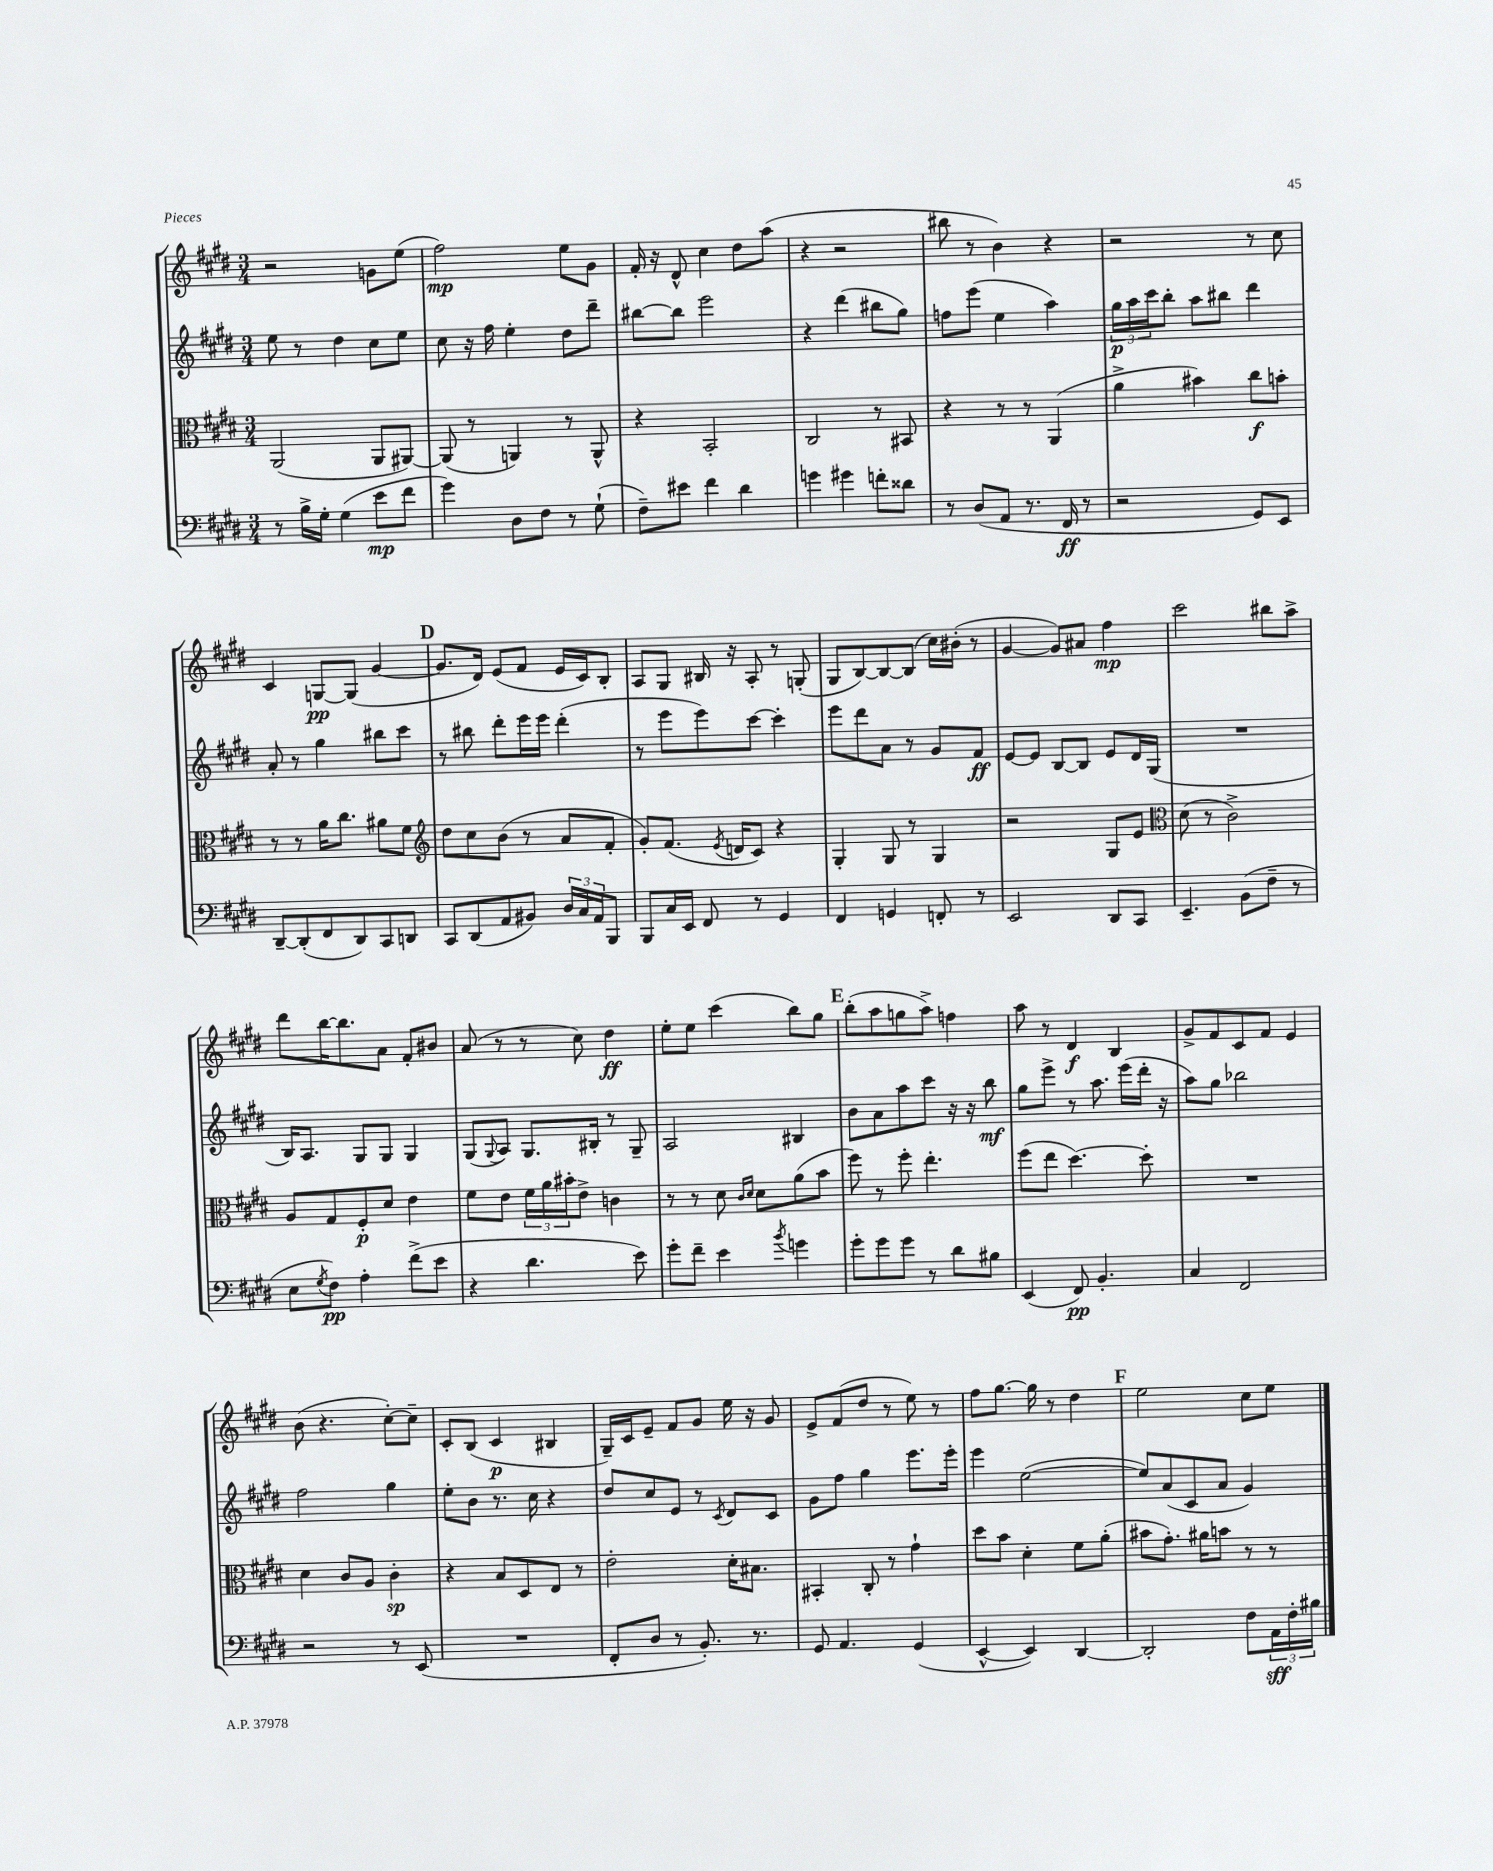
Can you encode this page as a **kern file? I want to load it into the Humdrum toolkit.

**kern	**dynam	**kern	**dynam	**kern	**dynam	**kern	**dynam
*part4	*part4	*part3	*part3	*part2	*part2	*part1	*part1
*staff4	*staff4	*staff3	*staff3	*staff2	*staff2	*staff1	*staff1
*clefF4	*	*clefC3	*	*clefG2	*	*clefG2	*
*k[f#c#g#d#]	*	*k[f#c#g#d#]	*	*k[f#c#g#d#]	*	*k[f#c#g#d#]	*
*M3/4	*	*M3/4	*	*M3/4	*	*M3/4	*
=136	=136	=136	=136	=136	=136	=136	=136
8r	.	(2AA/	.	8ee\	.	2r	.
16B^\LL	.	.	.	8r	.	.	.
16G#'\JJ	.	.	.	.	.	.	.
(4G#\	.	.	.	4dd#\	.	.	.
8e\L	mp	8AA/L	.	8cc#\L	.	8gn\L	.
8f#\J	.	[8AA#X/J)	.	8ee\J	.	(8ee\J	.
=137	=137	=137	=137	=137	=137	=137	=137
4g#\)	.	(8AA#/]	.	8cc#\	.	2ff#\)	mp
.	.	8r	.	16r	.	.	.
.	.	.	.	16ff#\	.	.	.
8D#\L	.	4AAn/)	.	4ee'\	.	.	.
8F#\J	.	.	.	.	.	.	.
8r	.	8r	.	8dd#\L	.	8ee\L	.
(8G#`\	.	8AA^^/	.	8ddd#~\J	.	8g#\J	.
=138	=138	=138	=138	=138	=138	=138	=138
8F#~\L)	.	4r	.	[8bb#X\L	.	16f#'/	.
.	.	.	.	.	.	16r	.
8e#X\J	.	.	.	8bb#\J]	.	8d#^^/	.
4f#\	.	2BB'/	.	2eee\	.	4cc#\	.
4d#\	.	.	.	.	.	8dd#\L	.
.	.	.	.	.	.	(8aa\J	.
=139	=139	=139	=139	=139	=139	=139	=139
4gn\	.	2C#/	.	4r	.	4r	.
4g#X\	.	.	.	(4ddd#\	.	2r	.
8fn'\L	.	8r	.	8bb#X\L	.	.	.
8d##X\J	.	8BB#X/	.	8gg#\J)	.	.	.
=140	=140	=140	=140	=140	=140	=140	=140
8r	.	4r	.	8ffn\L	.	8bb#X\	.
(8D#/L	.	.	.	(8eee\J	.	8r	.
8AA/J	.	8r	.	4ee\	.	4b\)	.
8.r	.	8r	.	.	.	.	.
.	.	(4AA/	.	4aa\)	.	4r	.
16FF#/	ff	.	.	.	.	.	.
8r	.	.	.	.	.	.	.
=141	=141	=141	=141	=141	=141	=141	=141
2r	.	4a^\	.	24gg#\LL	p	2r	.
.	.	.	.	24aa\	.	.	.
.	.	.	.	24ccc#\J	.	.	.
.	.	.	.	8bb'\J	.	.	.
.	.	4b#X\)	.	8aa\L	.	.	.
.	.	.	.	8bb#X\J	.	.	.
8GG#/L)	.	8cc#\L	f	4ddd#\	.	8r	.
8EE/J	.	8bn'\J	.	.	.	8cc#\	.
!!LO:LB:g=z
=142	=142	=142	=142	=142	=142	=142	=142
[8DD#~/L	.	8r	.	8a'/	.	4c#/	.
(8DD#'/]	.	8r	.	8r	.	.	.
8FF#/	.	16a\KL	.	4gg#\	.	[8Gn/L	pp
.	.	8.cc#\J	.	.	.	.	.
8DD#/)	.	.	.	.	.	(8G/J]	.
8CC#/	.	8a#X\L	.	8bb#X\L	.	[4g#/	.
8DDn/J	.	8f#\J	.	8ccc#\J	.	.	.
!!LO:REH:place=s1:t=D
=143	=143	=143	=143	=143	=143	=143	=143
*	*	*clefG2	*	*	*	*	*
8CC#/L	.	8dd#\L	.	8r	.	8.g#/L]	.
(8DD#/	.	8cc#\	.	8bb#X\	.	.	.
.	.	.	.	.	.	16d#/Jk)	.
8AA/	.	(8b\J	.	8ddd#'\L	.	(8e/L	.
8BB#X/J)	.	8r	.	16eee\L	.	8f#/J	.
.	.	.	.	16eee\JJ	.	.	.
24D#/LL	.	8a/L	.	(4ddd#'\	.	16e/LL	.
24C#/	.	.	.	.	.	.	.
.	.	.	.	.	.	16c#/J)	.
24AA/J	.	.	.	.	.	.	.
8BBB/J	.	8f#'/J	.	.	.	8B'/J	.
=144	=144	=144	=144	=144	=144	=144	=144
8BBB/L	.	8g#'/L)	.	8r	.	8A/L	.
16C#/L	.	(8.f#/J	.	8eee\L	.	8G#/J	.
16EE/JJ	.	.	.	.	.	.	.
8FF#/	.	.	.	8eee\)	.	16B#X/	.
.	.	8qe/	.	.	.	.	.
.	.	16dn/KL	.	.	.	16r	.
8r	.	8c#/J)	.	[8ccc#\J	.	8A'/	.
4GG#/	.	4r	.	4ccc#'\]	.	8r	.
.	.	.	.	.	.	(8Gn'/	.
=145	=145	=145	=145	=145	=145	=145	=145
4FF#/	.	4G#'/	.	8eee\L	.	8G#/L	.
.	.	.	.	8ddd#\	.	[8B/)	.
4GGn/	.	8G#/	.	8a\J	.	8B/_	.
.	.	8r	.	8r	.	(8B/J]	.
8FFn'/	.	4G#/	.	8g#/L	.	16cc#\LL)	.
.	.	.	.	.	.	(16b#X'\JJ	.
8r	.	.	.	8f#/J	ff	8r	.
=146	=146	=146	=146	=146	=146	=146	=146
2EE/	.	2r	.	[8e/L	.	[4g#/	.
.	.	.	.	8e/J]	.	.	.
.	.	.	.	[8B/L	.	8g#/L])	.
.	.	.	.	8B/J]	.	8a#X/J	.
8DD#/L	.	8G#/L	.	8e/L	.	4ff#\	mp
8CC#/J	.	8e/J	.	16d#/L	.	.	.
.	.	.	.	(16G#/JJ	.	.	.
=147	=147	=147	=147	=147	=147	=147	=147
*	*	*clefC3	*	*	*	*	*
4.EE~/	.	(8d#\	.	2.r	.	2ccc#\	.
.	.	8r	.	.	.	.	.
.	.	2c#^\)	.	.	.	.	.
(8BB\L	.	.	.	.	.	.	.
8F#~\J	.	.	.	.	.	8bb#X\L	.
8r	.	.	.	.	.	8aa^\J	.
!!LO:LB:g=z
=148	=148	=148	=148	=148	=148	=148	=148
8E\L	.	8A/L	.	16B/KL)	.	8ddd#\L	.
.	.	.	.	8.A/J	.	.	.
8qG#/	.	.	.	.	.	.	.
8F#\J)	pp	8G#/	.	.	.	[16bb\K	.
.	.	.	.	.	.	8.bb\]	.
4A'\	.	8F#'/	p	8G#/L	.	.	.
.	.	8d#/J	.	8G#/J	.	8a\J	.
(8f#^\L	.	4e\	.	4G#/	.	8f#'/L	.
8e\J	.	.	.	.	.	8b#X/J	.
=149	=149	=149	=149	=149	=149	=149	=149
4r	.	8f#\L	.	(8G#/L	.	(8a/	.
.	.	.	.	8qqG#/	.	.	.
.	.	8e\J	.	8A/J)	.	8r	.
4.d#\	.	24f#\LL	.	8.G#/L	.	8r	.
.	.	24a\	.	.	.	.	.
.	.	24b#X'\J	.	.	.	.	.
.	.	8e^\J	.	.	.	8cc#\)	.
.	.	.	.	16B#X'/Jk	.	.	.
.	.	4cn\	.	8r	.	4dd#\	ff
8e\)	.	.	.	8G#~/	.	.	.
=150	=150	=150	=150	=150	=150	=150	=150
8g#'\L	.	8r	.	2A/	.	8ee'\L	.
8f#~\J	.	8r	.	.	.	8ee\J	.
4e\	.	8d#\	.	.	.	(4ccc#\	.
.	.	16qqc#/LL	.	.	.	.	.
.	.	16qqd#/JJ	.	.	.	.	.
.	.	8d#\L	.	.	.	.	.
8qb/	.	.	.	.	.	.	.
4gn\	.	(8a\	.	4B#X/	.	8bb\L)	.
.	.	8b\J	.	.	.	8gg#\J	.
!!LO:REH:place=s1:t=E
=151	=151	=151	=151	=151	=151	=151	=151
8g#'\L	.	8ff#\)	.	8b\L	.	(8bb'\L	.
8g#\	.	8r	.	8a\	.	8aa\	.
8g#\J	.	8ff#'\	.	8aa\	.	8ggn\	.
8r	.	4.ee'\	.	8ccc#\J	.	8aa^\J)	.
8d#\L	.	.	.	16r	.	4ffn\	.
.	.	.	.	16r	.	.	.
8B#X\J	.	.	.	8bb\	mf	.	.
=152	=152	=152	=152	=152	=152	=152	=152
(4EE/	.	(8ff#\L	.	8gg#\L	.	8aa\	.
.	.	8ee\J	.	8eee^\J	.	8r	.
8FF#/)	pp	[4.dd#\)	.	8r	.	4d#/	f
4.BB'/	.	.	.	8.aa\	.	.	.
.	.	.	.	.	.	4B/	.
.	.	.	.	(16eee\LL	.	.	.
.	.	8dd#'\]	.	16ddd#'\JJ	.	.	.
.	.	.	.	16r	.	.	.
=153	=153	=153	=153	=153	=153	=153	=153
4C#/	.	2.r	.	8aa\L)	.	8g#^/L	.
.	.	.	.	8gg#\J	.	8f#/	.
2FF#/	.	.	.	2bb-X\	.	8c#/	.
.	.	.	.	.	.	8f#/J	.
.	.	.	.	.	.	4e/	.
!!LO:LB:g=z
=154	=154	=154	=154	=154	=154	=154	=154
2r	.	4d#\	.	2ff#\	.	(8b\	.
.	.	.	.	.	.	4.r	.
.	.	8c#/L	.	.	.	.	.
.	.	8A/J	.	.	.	.	.
8r	.	4c#'\	sp	4gg#\	.	[8cc#'\L)	.
(8EE/	.	.	.	.	.	8cc#~\J]	.
=155	=155	=155	=155	=155	=155	=155	=155
2.r	.	4r	.	8ee'\L	.	8c#'/L	.
.	.	.	.	8b\J	.	(8B/J	.
.	.	8B/L	.	8.r	.	4c#/	p
.	.	8D#/	.	.	.	.	.
.	.	.	.	16cc#\	.	.	.
.	.	8E/J	.	4r	.	4B#X/	.
.	.	8r	.	.	.	.	.
=156	=156	=156	=156	=156	=156	=156	=156
8FF#'/L	.	2e'\	.	8dd#/L	.	16G#~/LL)	.
.	.	.	.	.	.	16c#/J	.
8D#/J	.	.	.	8cc#/	.	8e~/J	.
8r	.	.	.	8e/J	.	8f#/L	.
8.BB'/)	.	.	.	8r	.	8g#/J	.
.	.	.	.	8qc#/	.	.	.
.	.	16d#'\KL	.	8d#/L	.	16ee\	.
8.r	.	8.B#X\J	.	.	.	16r	.
.	.	.	.	8c#/J	.	8g#/	.
=157	=157	=157	=157	=157	=157	=157	=157
8GG#/	.	4BB#X'/	.	8g#\L	.	8e^/L	.
4.AA/	.	.	.	8ff#\J	.	(8f#/	.
.	.	8C#'/	.	4gg#\	.	8dd#/J	.
.	.	8r	.	.	.	8r	.
(4GG#/	.	4g#`\	.	8.eee\L	.	8ee\)	.
.	.	.	.	.	.	8r	.
.	.	.	.	16eee'\Jk	.	.	.
=158	=158	=158	=158	=158	=158	=158	=158
[4EE^^/	.	8dd#\L	.	4eee\	.	8ff#\L	.
.	.	8b\J	.	.	.	[8.gg#\J	.
4EE/])	.	4d#'\	.	([2ee\	.	.	.
.	.	.	.	.	.	16gg#\]	.
.	.	.	.	.	.	8r	.
[4DD#/	.	8f#\L	.	.	.	4dd#\	.
.	.	(8a'\J	.	.	.	.	.
!!LO:REH:place=s1:t=F
=159	=159	=159	=159	=159	=159	=159	=159
2DD#'/]	.	8b#X\L	.	8ee/L])	.	2ee\	.
.	.	8.g#'\J)	.	(8a/	.	.	.
.	.	.	.	8c#/	.	.	.
.	.	16a#X\KL	.	.	.	.	.
.	.	8bn\J	.	8a/J	.	.	.
8F#\L	.	8r	.	4g#/)	.	8cc#\L	.
24AA\L	sff	8r	.	.	.	8ee\J	.
24F#'\	.	.	.	.	.	.	.
24B#X\JJ	.	.	.	.	.	.	.
==	==	==	==	==	==	==	==
*-	*-	*-	*-	*-	*-	*-	*-
